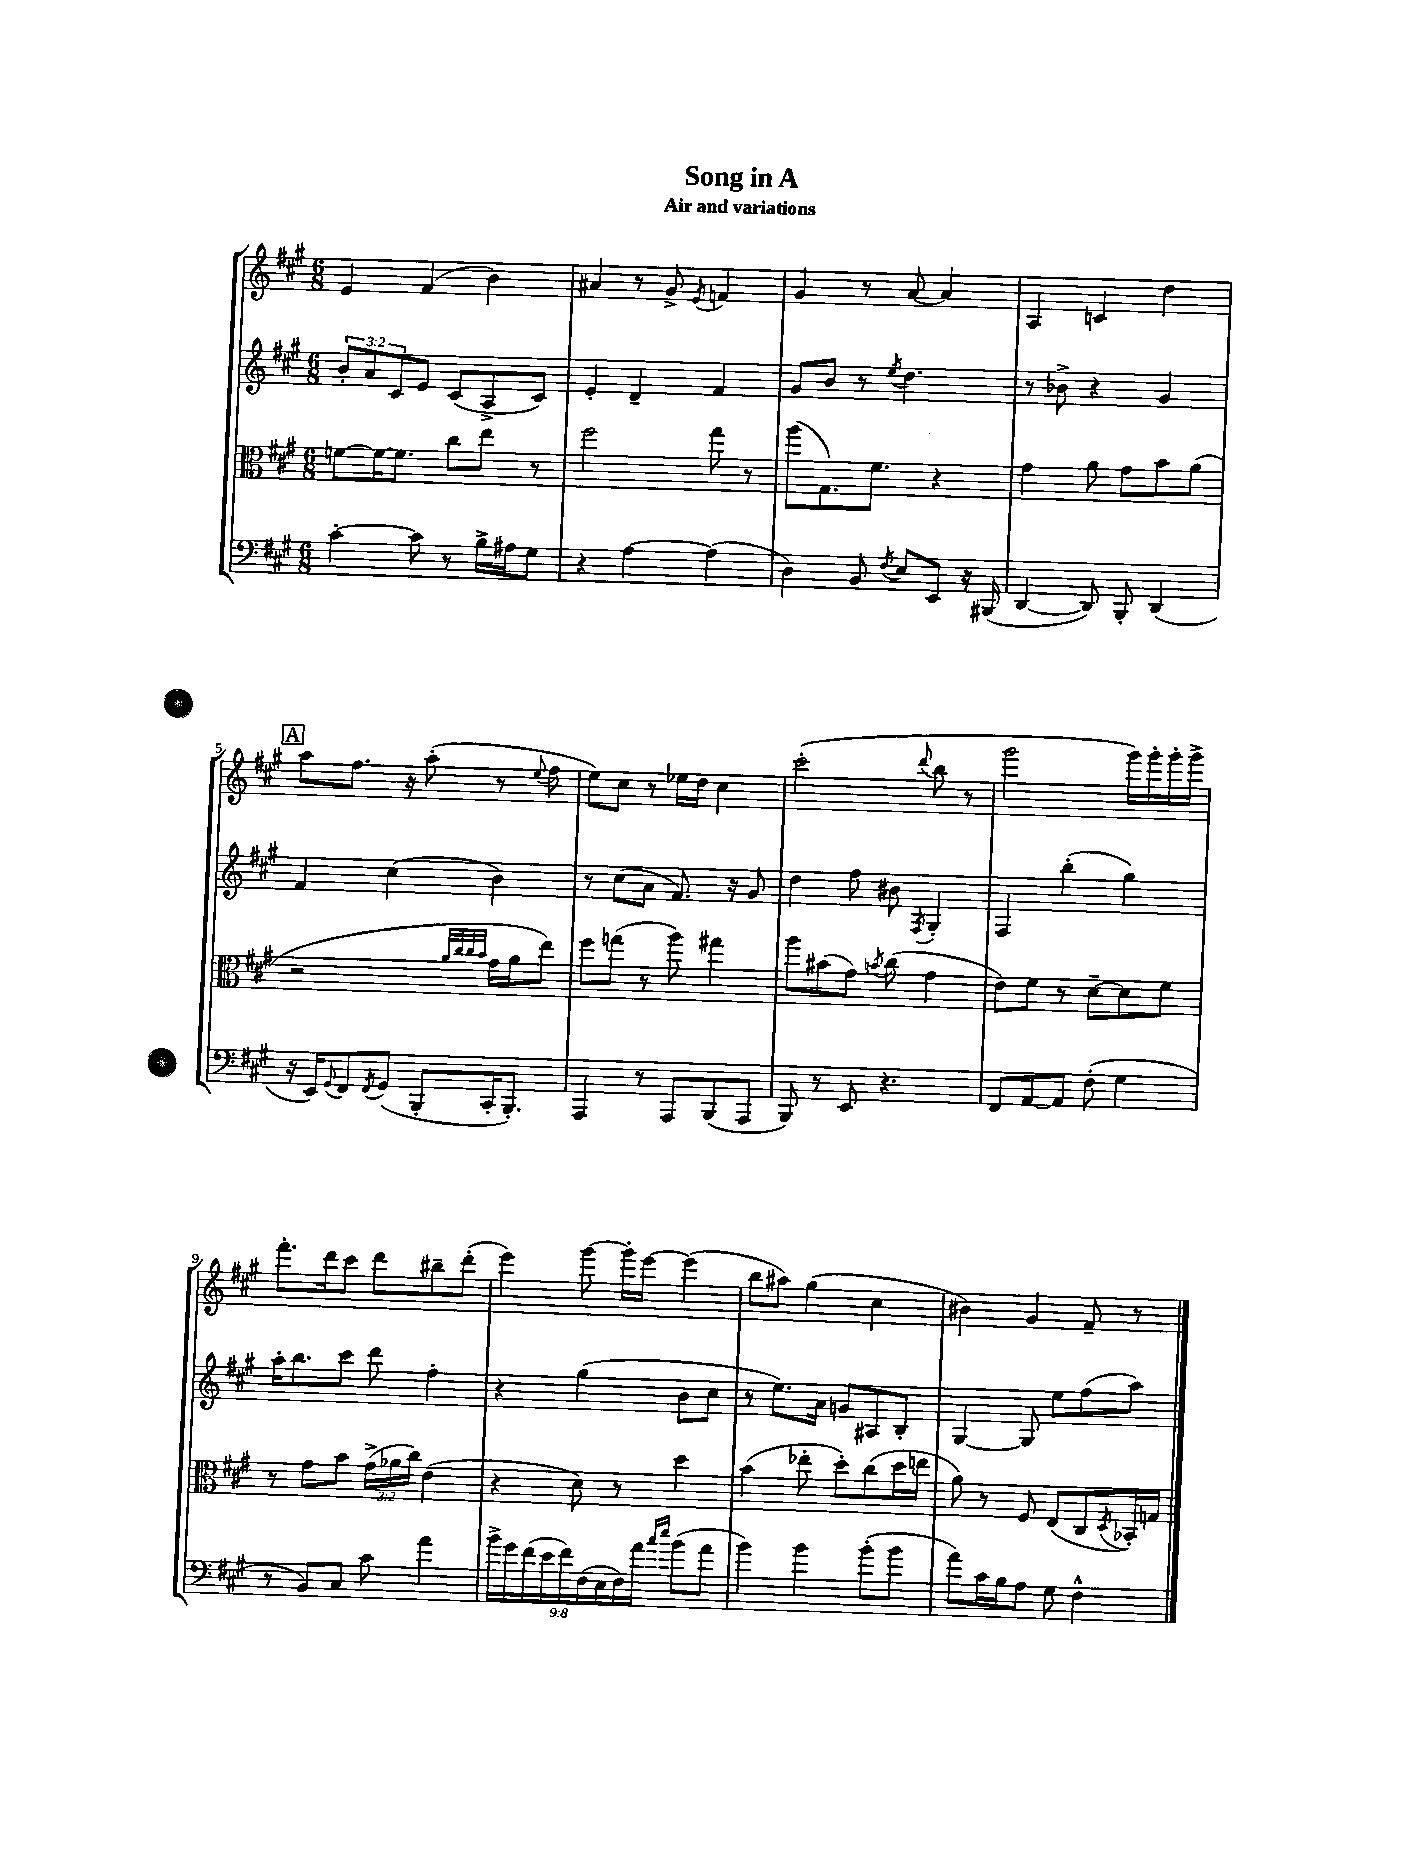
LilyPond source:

\header { title = "Song in A" subtitle = "Air and variations" }
<<
\new StaffGroup <<
\new Staff = "s0" {
    \clef treble \key a \major \numericTimeSignature \time 6/8
    e'4 fis'4( b'4) |
    ais'4 r8 gis'8-> \acciaccatura { e'8 } f'4 |
    gis'4 r8 a'8~ a'4 |
    a4 c'4 d''4 |
    \mark \markup { \box "A" } a''8 fis''8. r16 a''8-.( r8 \appoggiatura { e''8 } fis''8 |
    e''8) cis''8 r8 ees''16 d''16 cis''4 |
    cis'''2-.( \appoggiatura { d'''8 } b''8 r8 |
    gis'''2 gis'''16) gis'''16-. gis'''16-. gis'''16-> |
    fis'''8.-. d'''16 cis'''8 d'''8 bis''8-- d'''8-.( |
    e'''4) gis'''8~ gis'''16-. e'''16~ e'''4( |
    b''8 ais''8) gis''4( cis''4 |
    bis'4) gis'4 fis'8-- r8 \bar "|." |
}
\new Staff = "s1" {
    \clef treble \key a \major \numericTimeSignature \time 6/8 \override Staff.TupletNumber.text = #tuplet-number::calc-fraction-text
    \tuplet 3/2 { b'8-. a'8 cis'8 } e'8 cis'8( a8-> cis'8) |
    e'4-. d'4-- fis'4 |
    gis'8 b'8 r8 \acciaccatura { e''8 } d''4. |
    r8 bes'8-> r4 gis'4 |
    \mark \markup { \box "A" } fis'4 cis''4( b'4) |
    r8 cis''8( a'8 fis'8.) r16 gis'8 |
    d''4 fis''8 bis'8 \acciaccatura { fis8 } gis4-. |
    fis4 b''4-.( gis''4) |
    a''16-. b''8. cis'''8 d'''8 fis''4-. |
    r4 gis''4( b'8 cis''8 |
    r8 e''8.) a'16 g'8 ais8 b8-. |
    gis4~ gis8 e''8 fis''8( a''8) \bar "|." |
}
\new Staff = "s2" {
    \clef alto \key a \major \numericTimeSignature \time 6/8 \override Staff.TupletNumber.text = #tuplet-number::calc-fraction-text
    f'8~ f'16~ f'8. cis''8 e''8 r8 |
    fis''2 gis''8 r8 |
    a''8( gis8.) fis'8. r4 |
    gis'4 a'8 gis'8 b'8 a'8( |
    \mark \markup { \box "A" } r2 \grace { a'32 cis''32 cis''32 b'32 } gis'16 a'16 e''8) |
    fis''8 g''8( r8 a''8) gis''4 |
    a''8 bis'8( gis'8) \acciaccatura { b'8 } cis''8( gis'4 |
    e'8) fis'8 r8 d'8~-- d'8 fis'8 |
    r8 gis'8 b'8 \tuplet 3/2 { gis'16->( aes'16 cis''16) } e'4( |
    r4 d'8) r8 d''4 |
    b'4( ees''8-. d''8-.) cis''8( d''16 e''16 |
    a'8) r8 fis8 e8( cis8 \acciaccatura { d8 } bes,16-.) g16 \bar "|." |
}
\new Staff = "s3" {
    \clef bass \key a \major \numericTimeSignature \time 6/8 \override Staff.TupletNumber.text = #tuplet-number::calc-fraction-text
    cis'4~-. cis'8 r8 b16-> ais16 gis8 |
    r4 a4~ a4( |
    d4) b,8 \acciaccatura { fis8 } e8 e,8 r16 bis,,16( |
    d,4~ d,8) b,,8-. d,4( |
    \mark \markup { \box "A" } r16 e,16) \appoggiatura { gis,8 } fis,8 \acciaccatura { fis,8 } gis,8( b,,8-. cis,16-. b,,8.-.) |
    a,,4 r8 a,,8 b,,8( a,,8 |
    b,,8) r8 e,8 r4. |
    fis,8 a,8~ a,8 fis8-.( gis4 |
    r8 b,8) cis8 cis'8 a'4 |
    \tuplet 9/8 { b'16-> gis'16 fis'16( e'16 fis'16) fis16( e16 fis16) a'16 } \grace { cis''16 e''16 } b'8( a'8 |
    b'4) b'4 b'8-.( b'8 |
    a'8) cis'16 b16 a8 gis8 fis4-^ \bar "|." |
}
>>
>>
